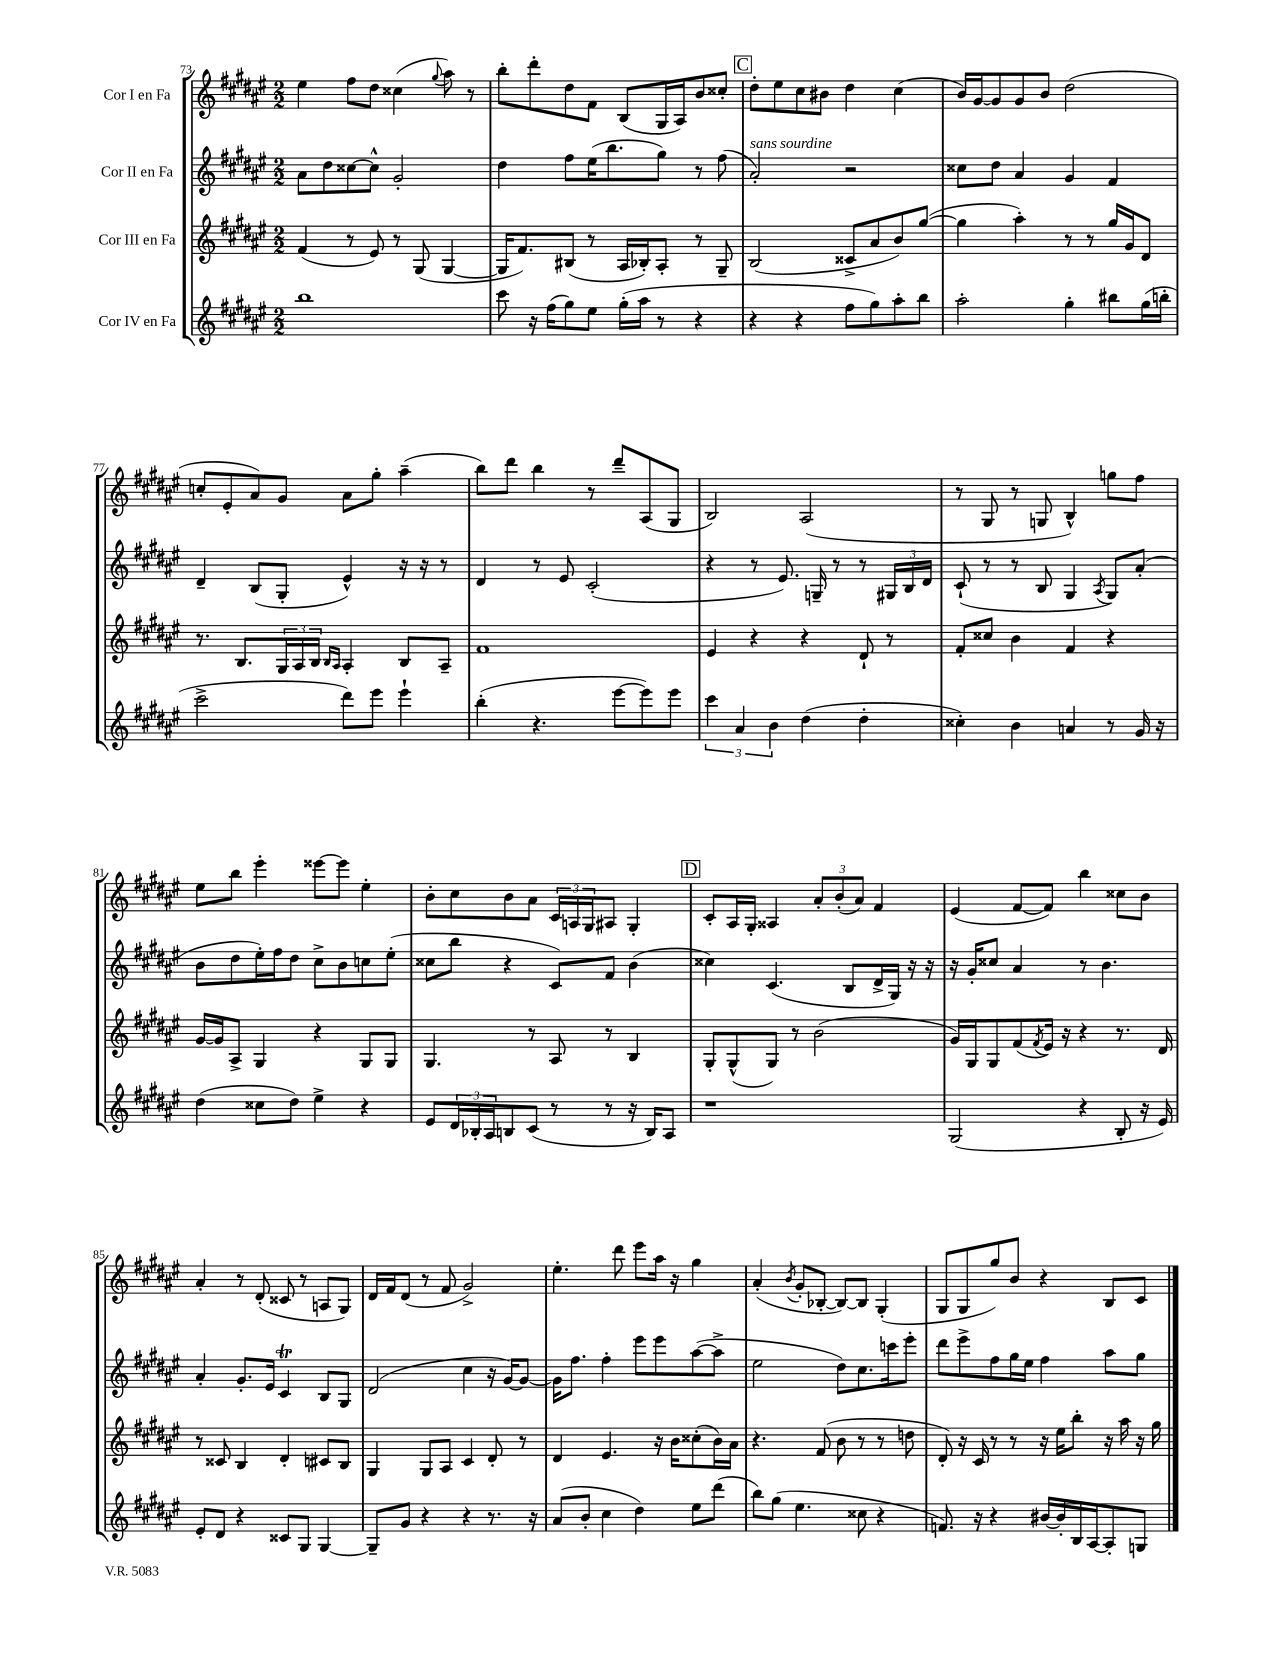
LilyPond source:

<<
\new StaffGroup <<
\new Staff = "s0" \with { instrumentName = "Cor I en Fa" } {
    \clef treble \key fis \major \numericTimeSignature \time 2/2
    eis''4 fis''8 dis''8 cisis''4( \appoggiatura { gis''8 } ais''8) r8 |
    b''8-. dis'''8-. dis''8 fis'8 b8( gis16 ais16) b'8 cisis''8-. |
    \mark \markup { \box "C" } dis''8-. eis''8 cis''8 bis'8 dis''4 cis''4( |
    b'16) gis'16~ gis'8 gis'8 b'8 dis''2( |
    c''8-. eis'8-. ais'8) gis'8 ais'8 gis''8-. ais''4--( |
    b''8) dis'''8 b''4 r8 dis'''8-- ais8( gis8 |
    b2) ais2( |
    r8 gis8 r8 g8 b4-^) g''8 fis''8 |
    eis''8 b''8 eis'''4-. eisis'''8~ eisis'''8 eis''4-. |
    b'8-. cis''8 b'8 ais'8 \tuplet 3/2 { cis'16 a16 gis16 } ais8 gis4-. |
    \mark \markup { \box "D" } cis'8-. ais16 gis16-. aisis4 \tuplet 3/2 { ais'8-. b'8-.( ais'8) } fis'4 |
    eis'4( fis'8~ fis'8) b''4 cisis''8 b'8 |
    ais'4-. r8 dis'8-.( cisis'8 r8 a8 gis8) |
    dis'16 fis'16 dis'8( r8 fis'8 gis'2->) |
    eis''4.-. dis'''8 eis'''8 ais''16 r16 gis''4 |
    ais'4-.( \acciaccatura { b'8 } gis'8-. bes8~-. bes8~) bes8 gis4-.( |
    gis8 gis8 gis''8) b'8 r4 b8 cis'8 \bar "|." |
}
\new Staff = "s1" \with { instrumentName = "Cor II en Fa" } {
    \clef treble \key fis \major \numericTimeSignature \time 2/2
    ais'8 dis''8 cisis''8~ cisis''8-^ gis'2-. |
    dis''4 fis''8 eis''16( b''8. gis''8) r8 fis''8( |
    \mark \markup { \box "C" } ais'2-.^\markup { \italic "sans sourdine" }) r2 |
    cisis''8 dis''8 ais'4 gis'4 fis'4 |
    dis'4-- b8( gis8-. eis'4-^) r16 r16 r8 |
    dis'4 r8 eis'8 cis'2-.( |
    r4 r8 eis'8.) g16-- r8 r8 \tuplet 3/2 { gis16 b16 dis'16 } |
    cis'8-!( r8 r8 b8 gis4 \acciaccatura { ais8 } gis8) ais'8-.( |
    b'8 dis''8 eis''16-.) fis''16 dis''8 cis''8-> b'8 c''8 eis''8-.( |
    cisis''8 b''8 r4 cis'8) fis'8 b'4( |
    \mark \markup { \box "D" } cisis''4) cis'4.( b8 dis'16-> gis16) r16 r16 |
    r16 gis'16-. cisis''8 ais'4 r8 b'4. |
    ais'4-. gis'8.-. eis'16 cis'4\trill b8 gis8 |
    dis'2( cis''4 r16 gis'16~) gis'8~ |
    gis'16 fis''8. fis''4-. eis'''8 eis'''8 ais''8~( ais''8-> |
    eis''2 dis''8) cis''8. c'''16 eis'''8-. |
    dis'''8 eis'''8-> fis''8 gis''16 eis''16 fis''4 ais''8 gis''8 \bar "|." |
}
\new Staff = "s2" \with { instrumentName = "Cor III en Fa" } {
    \clef treble \key fis \major \numericTimeSignature \time 2/2
    fis'4( r8 eis'8) r8 gis8( gis4~ |
    gis16 fis'8.) bis8( r8 ais16 bes16-.) ais8-. r8 gis8-- |
    \mark \markup { \box "C" } b2( cisis'8-> ais'8 b'8) gis''8~( |
    gis''4 ais''4-.) r8 r8 gis''16 gis'16 dis'8 |
    r8. b8. \tuplet 3/2 { gis16 ais16 b16 } \grace { b16 ais16 } ais4-. b8 ais8-- |
    fis'1 |
    eis'4 r4 r4 dis'8-! r8 |
    fis'8-. cisis''8 b'4 fis'4 r4 |
    gis'16~ gis'16 ais8-> gis4 r4 gis8 gis8 |
    gis4. r8 ais8 r8 b4 |
    \mark \markup { \box "D" } gis8-. gis8-^( gis8) r8 b'2( |
    gis'16) gis16 gis8 fis'8( \acciaccatura { fis'8 } eis'16) r16 r4 r8. dis'16 |
    r8 cisis'8 b4 dis'4-. cis'8 b8 |
    gis4 gis8 ais8 cis'4 dis'8-. r8 |
    dis'4 eis'4. r16 b'16 cisis''8-.( b'16) ais'16 |
    r4. fis'8( b'8 r8 r8 d''8 |
    dis'8-.) r16 cis'16 r8 r8 r16 eis''16 b''8-. r16 ais''16 r16 gis''16 \bar "|." |
}
\new Staff = "s3" \with { instrumentName = "Cor IV en Fa" } {
    \clef treble \key fis \major \numericTimeSignature \time 2/2
    b''1 |
    cis'''8 r16 fis''16( gis''8) eis''8 gis''16-.( ais''16 r8 r4 |
    \mark \markup { \box "C" } r4 r4 fis''8 gis''8) ais''8-. b''8 |
    ais''2-. gis''4-. bis''8 gis''16( b''16-. |
    cis'''2-> dis'''8) eis'''8 eis'''4-! |
    b''4-.( r4. eis'''8~ eis'''8) eis'''8 |
    \tuplet 3/2 { cis'''4 ais'4 b'4 } dis''4( dis''4-. |
    cisis''4-.) b'4 a'4 r8 gis'16 r16 |
    dis''4( cisis''8 dis''8) eis''4-> r4 |
    eis'8 \tuplet 3/2 { dis'16 bes16-. ais16 } b8 cis'8( r8 r8 r16 b16) ais8 |
    \mark \markup { \box "D" } r1 |
    gis2( r4 b8-. r16 eis'16) |
    eis'8-. dis'8 r4 cisis'8 gis8 gis4~ |
    gis8-- gis'8 r4 r4 r8. r16 |
    ais'8( b'8-. cis''4 dis''4) eis''8 dis'''8( |
    b''8) gis''8( eis''4. cisis''8 r4 |
    f'8.) r16 r4 bis'16~ bis'16-. b16 ais16~ ais8-. g8 \bar "|." |
}
>>
>>
\layout { \context { \Score currentBarNumber = #73 } }
